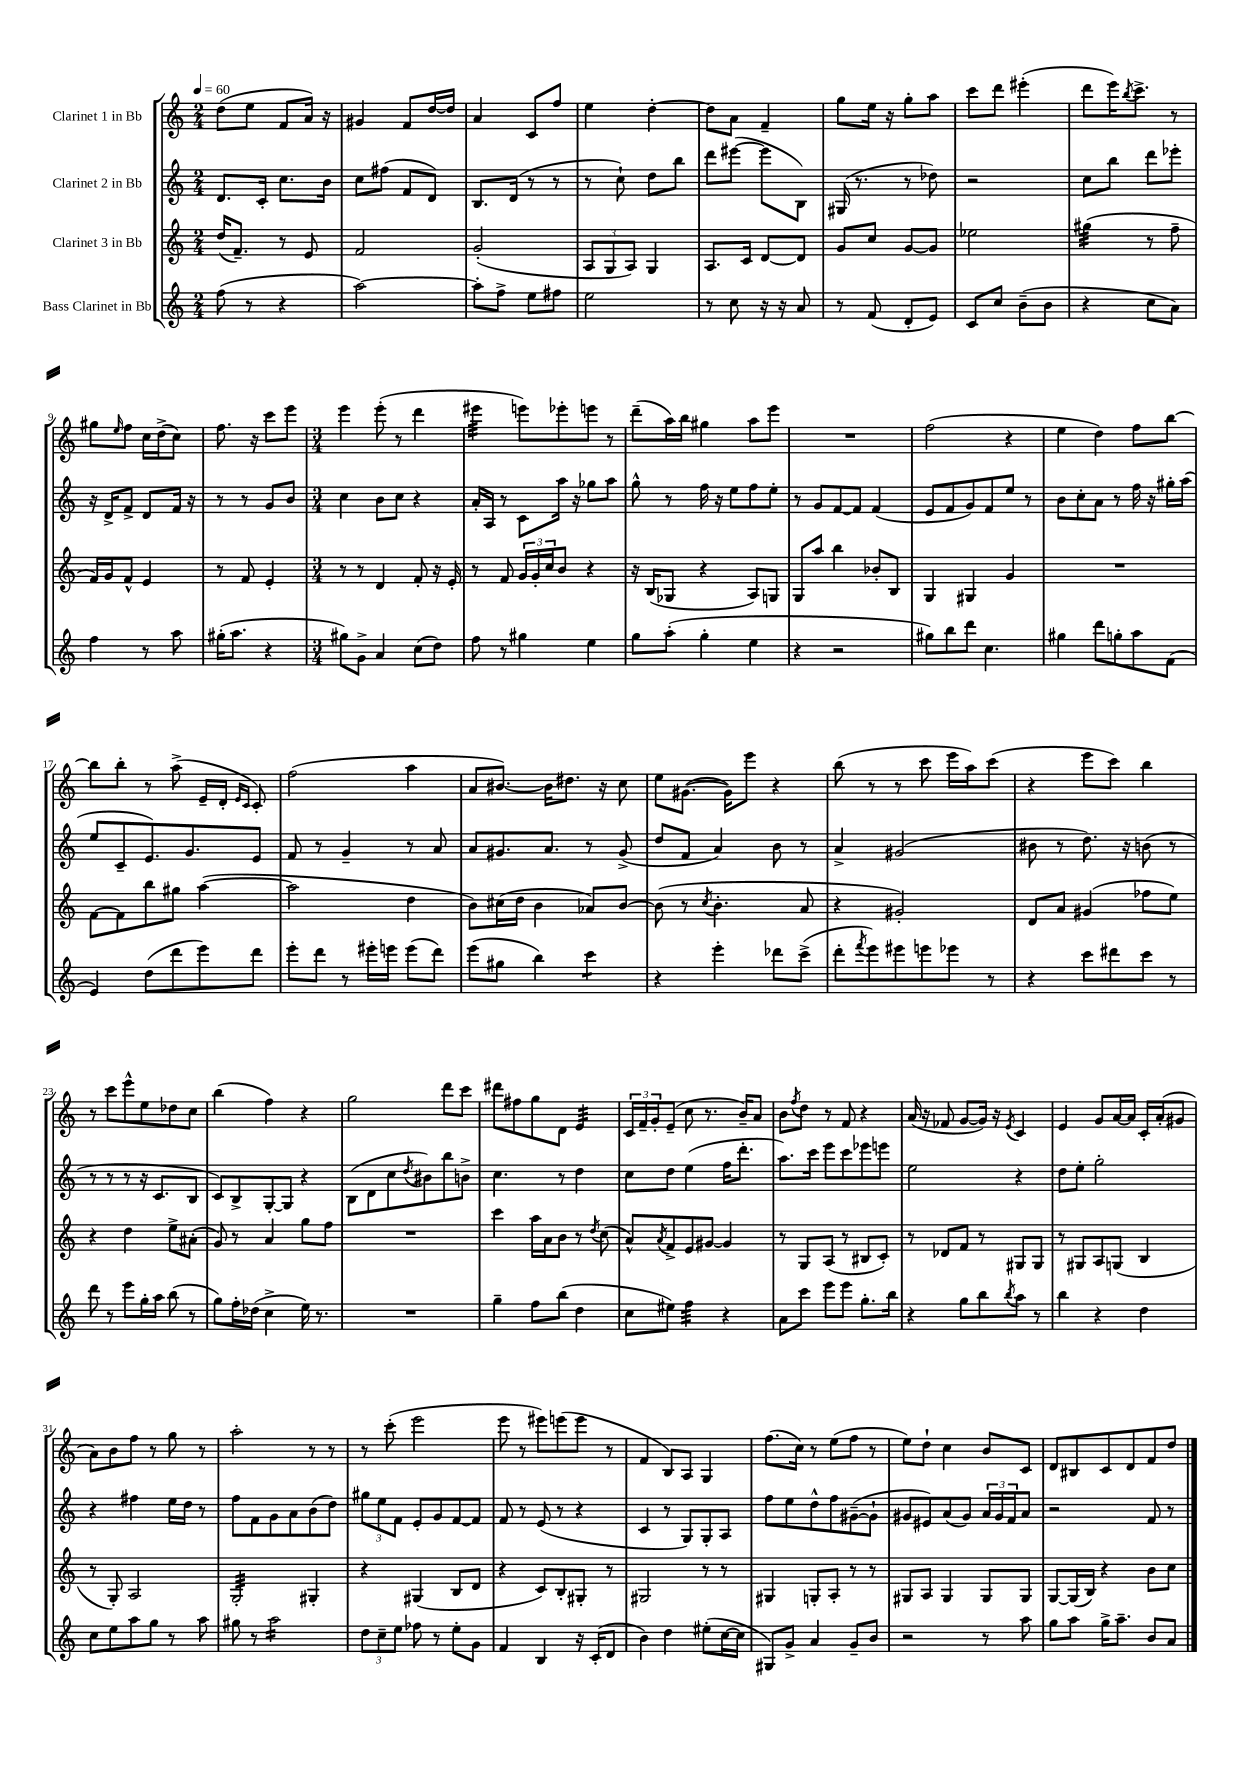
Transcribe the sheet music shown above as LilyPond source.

<<
\new StaffGroup <<
\new Staff = "s0" \with { instrumentName = "Clarinet 1 in Bb" } {
    \clef treble \key c \major \numericTimeSignature \time 2/4 \tempo 4 = 60
    d''8( e''8 f'8 a'16) r16 |
    gis'4 f'8 d''16~ d''16 |
    a'4 c'8 f''8 |
    e''4 d''4~-. |
    d''8 a'8 f'4-- |
    g''8 e''16 r16 g''8-. a''8 |
    c'''8 d'''8 eis'''4-.( |
    d'''8 e'''16) \acciaccatura { b''8 } c'''8.-> r8 |
    gis''8 \grace { e''16 } f''8 c''16 d''16->( c''8) |
    f''8. r16 c'''8 e'''8 |
    \numericTimeSignature \time 3/4 e'''4 e'''8-.( r8 d'''4 |
    eis'''4:32 e'''8) ees'''8-. e'''8 r8 |
    d'''8--( a''16) b''16 gis''4 a''8 e'''8 |
    R2. |
    f''2( r4 |
    e''4 d''4) f''8 b''8~ |
    b''8 b''8-. r8 a''8->( e'16-- d'16-. \grace { e'16 c'16 } c'8-.) |
    f''2( a''4 |
    a'8 bis'8.~) bis'16 dis''8. r16 c''8 |
    e''8 gis'8.~( gis'16) e'''8 r4 |
    b''8( r8 r8 c'''8 e'''16 a''16) c'''8( |
    r4 e'''8 c'''8) b''4 |
    r8 c'''8 e'''8-^ e''8 des''8 c''8 |
    b''4( f''4) r4 |
    g''2 d'''8 c'''8 |
    dis'''8 fis''8 g''8 d'8 e'4:32 |
    \tuplet 3/2 { c'16 f'16-- g'16-. } e'8--( c''8 r8. b'16--) a'8 |
    b'8 \acciaccatura { f''8 } d''8 r8 f'8 r4 |
    a'16( r16 fes'8 g'8~ g'16) r16 \acciaccatura { e'8 } c'4 |
    e'4 g'8 a'16~ a'16 c'16-. a'16-.( gis'8 |
    a'8) b'8 f''8 r8 g''8 r8 |
    a''2-. r8 r8 |
    r8 c'''8-.( e'''2 |
    e'''8 r8 eis'''8) e'''8( e'''8 r8 |
    f'4 b8) a8 g4 |
    f''8.( c''16) r8 e''8( f''8 r8 |
    e''8) d''8-! c''4 b'8 c'8 |
    d'8 bis8 c'8 d'8 f'8 d''8 \bar "|." |
}
\new Staff = "s1" \with { instrumentName = "Clarinet 2 in Bb" } {
    \clef treble \key c \major \numericTimeSignature \time 2/4
    d'8. c'16-. c''8. b'16 |
    c''8 fis''8( f'8 d'8) |
    b8. d'16( r8 r8 |
    r8 c''8-!) d''8 b''8 |
    d'''8 eis'''8~( eis'''8 b8) |
    gis16( r8. r8 des''8) |
    r2 |
    c''8 b''8 d'''8 ees'''8-. |
    r16 d'16-> f'8-> d'8 f'16 r16 |
    r8 r8 g'8 b'8 |
    \numericTimeSignature \time 3/4 c''4 b'8 c''8 r4 |
    a'16-. a16 r8 c'8 a''16 r16 ges''8 a''8 |
    g''8-^ r8 f''16 r16 e''8 f''8 e''8-. |
    r8 g'8 f'8~ f'8 f'4( |
    e'8 f'8 g'8) f'8 e''8 r8 |
    b'8 c''8-. a'8 r8 f''16 r16 gis''16-. a''16( |
    e''8 c'8-- e'8.) g'8. e'8 |
    f'8 r8 g'4-- r8 a'8 |
    a'8 gis'8. a'8. r8 gis'8->( |
    d''8 f'8 a'4) b'8 r8 |
    a'4-> gis'2( |
    bis'8 r8 d''8.) r16 b'8( r8 |
    r8 r8 r8 r16 c'8. b8 |
    c'8) b8-> g8~-. g8 r4 |
    b8( d'8 c''8 \acciaccatura { d''8 } bis'8) b''8 b'8-> |
    c''4. r8 d''4 |
    c''8 d''8 e''4( f''16 d'''8.-. |
    a''8.) c'''16 e'''8 c'''8 ees'''8 e'''8 |
    e''2 r4 |
    d''8 e''8-. g''2-. |
    r4 fis''4 e''16 d''16 r8 |
    f''8 f'8 g'8 a'8 b'8( d''8) |
    \tuplet 3/2 { gis''8 e''8 f'8 } e'8-. g'8 f'8~ f'8 |
    f'8 r8 e'8( r8 r4 |
    c'4 r8 g8) g8-. a8 |
    f''8 e''8 d''8-^ f''8 gis'8~--( gis'8-! |
    gis'8 eis'8) a'8( gis'8) \tuplet 3/2 { a'16 gis'16 f'16 } a'8 |
    r2 f'8 r8 \bar "|." |
}
\new Staff = "s2" \with { instrumentName = "Clarinet 3 in Bb" } {
    \clef treble \key c \major \numericTimeSignature \time 2/4
    d''16( f'8.--) r8 e'8 |
    f'2 |
    g'2-.( |
    \tuplet 3/2 { a8 g8 a8) } g4 |
    a8. c'16 d'8~ d'8 |
    g'8 c''8 g'8~ g'8 |
    ees''2 |
    gis''4:32( r8 f''8-- |
    f'16) g'16 f'8-^ e'4 |
    r8 f'8 e'4-. |
    \numericTimeSignature \time 3/4 r8 r8 d'4 f'8-. r16 e'16-. |
    r8 f'8 \tuplet 3/2 { g'16 g'16-. c''16 } b'8 r4 |
    r16 b16( ges8 r4 a8) g8 |
    g8 a''8 b''4 bes'8-. b8 |
    g4 gis4 g'4 |
    R2. |
    f'8~ f'8 b''8 gis''8 a''4~( |
    a''2 d''4 |
    b'8) cis''16( d''16 b'4 aes'8) b'8~ |
    b'8( r8 \acciaccatura { c''8 } b'4.-. a'8 |
    r4 gis'2-.) |
    d'8 a'8 gis'4( fes''8 e''8) |
    r4 d''4 e''8-> ais'8-.( |
    g'8) r8 a'4 g''8 f''8 |
    R2. |
    c'''4 a''16 a'16 b'8 r8 \acciaccatura { d''8 } c''8( |
    a'8-^) \acciaccatura { a'8 } f'8-> e'8 gis'8~ gis'4 |
    r8 g8 a8( r8 bis8 c'8-.) |
    r8 des'8 f'8 r8 gis8 gis8 |
    r8 gis8 a8 g8( b4 |
    r8 g8-.) a2 |
    g2:32-. gis4-. |
    r4 gis4( b8 d'8 |
    r4 c'8) b8-. gis8-. r8 |
    gis2 r8 r8 |
    gis4 g8-. a8-. r8 r8 |
    gis8 a8 gis4 gis8 gis8 |
    g8~ g16( b16) r4 b'8 c''8 \bar "|." |
}
\new Staff = "s3" \with { instrumentName = "Bass Clarinet in Bb" } {
    \clef treble \key c \major \numericTimeSignature \time 2/4
    f''8( r8 r4 |
    a''2~) |
    a''8-. f''8-> e''8 fis''8 |
    e''2 |
    r8 c''8 r16 r16 a'8 |
    r8 f'8( d'8-. e'8) |
    c'8 c''8 b'8--( b'8 |
    r4 c''8 a'8) |
    f''4 r8 a''8 |
    gis''16-.( a''8. r4 |
    \numericTimeSignature \time 3/4 gis''8) g'8-> a'4 c''8( d''8) |
    f''8 r8 gis''4 e''4 |
    g''8 a''8-.( g''4-. e''4 |
    r4 r2 |
    gis''8) b''8 d'''8 c''4. |
    gis''4 d'''8 g''8-. a''8 f'8( |
    e'4) d''8( d'''8 e'''8) d'''8 |
    e'''8-. d'''8 r8 eis'''16-. e'''16 e'''8( d'''8) |
    e'''8( gis''8 b''4) c'''4:8 |
    r4 e'''4-. des'''8 c'''8->( |
    d'''8-. \acciaccatura { f'''8 } e'''8) eis'''8 e'''8 ees'''8 r8 |
    r4 c'''8 dis'''8 c'''8 r8 |
    d'''8 r8 e'''8 g''16-. a''16 b''8( r8 |
    g''8) f''16-. des''16( c''4-> e''16) r8. |
    R2. |
    g''4-- f''8 b''8( d''4 |
    c''8 eis''8) f''4:32 r4 |
    a'8 c'''8 e'''8 e'''8 g''8.-. b''16 |
    r4 g''8 b''8 \acciaccatura { b''8 } a''8 r8 |
    b''4 r4 d''4 |
    c''8 e''8 a''8 g''8 r8 a''8 |
    gis''8 r8 a''2:16 |
    \tuplet 3/2 { d''8 c''8-- e''8 } fes''8 r8 e''8-. g'8 |
    f'4 b4 r16 c'16-.( d'8 |
    b'4) d''4 eis''8-.( c''16~ c''16 |
    gis8) g'8-> a'4 g'8-- b'8 |
    r2 r8 a''8 |
    g''8 a''8 g''16-> a''8.-- b'8 a'8 \bar "|." |
}
>>
>>
